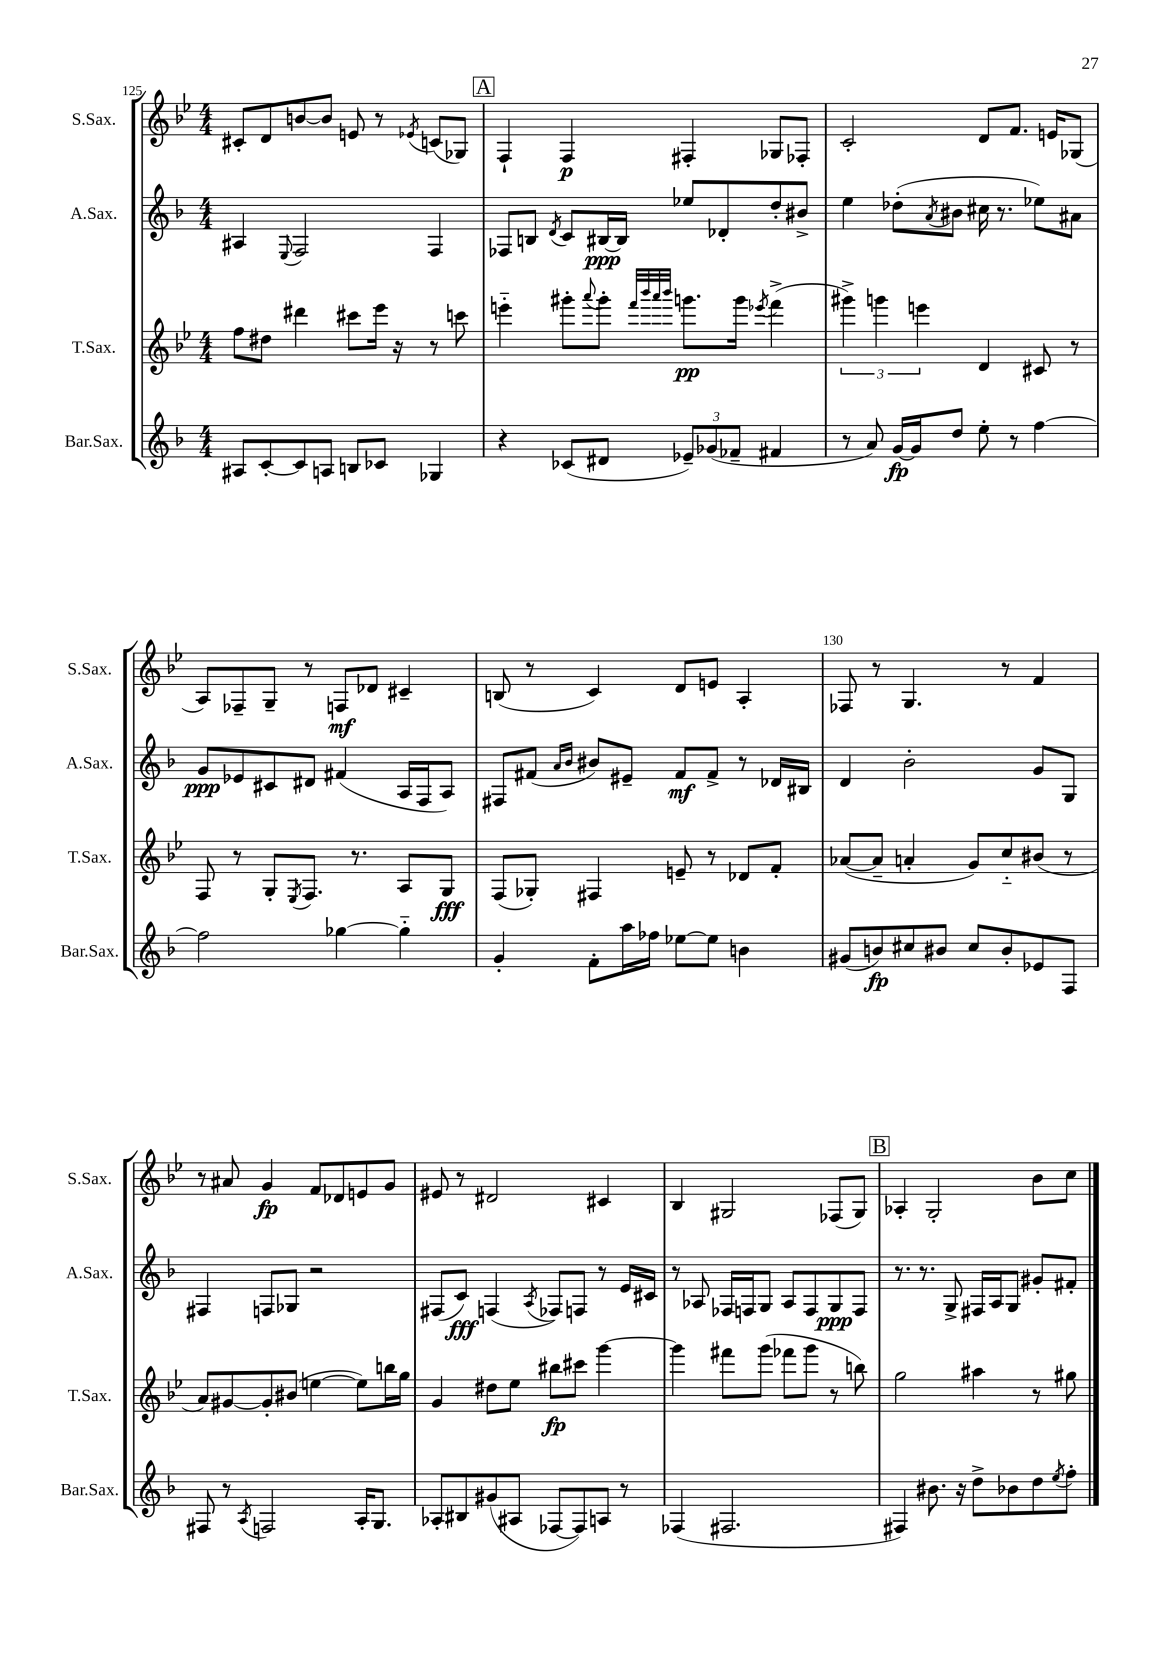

**kern	**dynam	**kern	**dynam	**kern	**dynam	**kern	**dynam
*part4	*part4	*part3	*part3	*part2	*part2	*part1	*part1
*staff4	*staff4	*staff3	*staff3	*staff2	*staff2	*staff1	*staff1
*I"Bar.Sax.	*	*I"T.Sax.	*	*I"A.Sax.	*	*I"S.Sax.	*
*I'Bar.Sax.	*	*I'T.Sax.	*	*I'A.Sax.	*	*I'S.Sax.	*
*clefG2	*	*clefG2	*	*clefG2	*	*clefG2	*
*k[b-]	*	*k[b-e-]	*	*k[b-]	*	*k[b-e-]	*
*M4/4	*	*M4/4	*	*M4/4	*	*M4/4	*
=125	=125	=125	=125	=125	=125	=125	=125
8A#X/L	.	8ff\L	.	4A#X/	.	8c#X'/L	.
[8c'/	.	8dd#X\J	.	.	.	8d/	.
.	.	.	.	8qqE/	.	.	.
8c/]	.	4ddd#X\	.	2F/	.	[8bn/	.
8An/J	.	.	.	.	.	8b/J]	.
8Bn/L	.	8ccc#X\L	.	.	.	8en/	.
8c-X/J	.	16eee-\Jk	.	.	.	8r	.
.	.	16r	.	.	.	.	.
.	.	.	.	.	.	8qe-X/	.
4G-X/	.	8r	.	4F/	.	(8cn/L	.
.	.	8cccn\	.	.	.	8G-X/J)	.
!!LO:REH:place=s1:t=A
=126	=126	=126	=126	=126	=126	=126	=126
4r	.	4eeen\	.	8F-X/L	.	4F`/	.
.	.	.	.	8Bn/J	.	.	.
.	.	.	.	8qd/	.	.	.
(8c-X/L	.	8ggg#X'\L	.	8c/L	.	4F/	p
.	.	8qqaaa/	.	.	.	.	.
8d#X/J	.	8ggg#'\J	.	[16B#X/L	ppp	.	.
.	.	.	.	16B#/JJ]	.	.	.
.	.	32qqfff/LLL	.	.	.	.	.
.	.	32qqbbb-/	.	.	.	.	.
.	.	32qqaaa/	.	.	.	.	.
.	.	32qqbbb-/JJJ	.	.	.	.	.
12e-X~/L)	.	8.gggn\L	pp	8ee-X/L	.	4F#X'/	.
(12g-X/	.	.	.	.	.	.	.
.	.	.	.	8d-X'/	.	.	.
12f-X~/J	.	.	.	.	.	.	.
.	.	16ggg\Jk	.	.	.	.	.
.	.	8qeee-X/	.	.	.	.	.
4f#X/	.	(4fff^\	.	8dd'/	.	8G-X/L	.
.	.	.	.	8b#X^/J	.	8F-X'/J	.
=127	=127	=127	=127	=127	=127	=127	=127
8r	.	6ggg#X^\)	.	4ee\	.	2c'/	.
8a/)	.	.	.	.	.	.	.
.	.	6gggn\	.	.	.	.	.
[16g/LL	fp	.	.	(8dd-X'\L	.	.	.
16g/J]	.	.	.	.	.	.	.
.	.	6eeen\	.	.	.	.	.
.	.	.	.	8qa/	.	.	.
8dd/J	.	.	.	8b#X\J	.	.	.
8ee'\	.	4d/	.	16cc#X\	.	8d/L	.
.	.	.	.	8.r	.	.	.
8r	.	.	.	.	.	8.f/J	.
[4ff\	.	8c#X/	.	8ee-X\L)	.	.	.
.	.	.	.	.	.	16en/KL	.
.	.	8r	.	8a#X\J	.	(8G-X/J	.
!!LO:LB:g=z
=128	=128	=128	=128	=128	=128	=128	=128
2ff\]	.	8F/	.	8g/L	ppp	8A/L)	.
.	.	8r	.	8e-X/	.	8F-X~/	.
.	.	8G'/L	.	8c#X/	.	8G~/J	.
.	.	8qE-/	.	.	.	.	.
.	.	8.F/J	.	8d#X/J	.	8r	.
[4gg-X\	.	.	.	(4f#X/	.	8Fn/L	mf
.	.	8.r	.	.	.	.	.
.	.	.	.	.	.	8d-X/J	.
4gg-\]	.	8A/L	.	16A/LL	.	4c#X~/	.
.	.	.	.	16F/J	.	.	.
.	.	8G/J	fff	8A/J)	.	.	.
=129	=129	=129	=129	=129	=129	=129	=129
4g'/	.	(8F/L	.	8F#X/L	.	(8Bn/	.
.	.	8G-X'/J)	.	(8f#X/J	.	8r	.
.	.	.	.	16qqa/LL	.	.	.
.	.	.	.	16qqb-/JJ	.	.	.
8f'\L	.	4F#X/	.	8b#X/L)	.	4c/)	.
16aa\L	.	.	.	8e#X~/J	.	.	.
16ff-X\JJ	.	.	.	.	.	.	.
[8ee-X\L	.	8en~/	.	8f#/L	mf	8d/L	.
8ee-\J]	.	8r	.	8f#^/J	.	8en/J	.
4bn\	.	8d-X/L	.	8r	.	4A'/	.
.	.	8f'/J	.	16d-X/LL	.	.	.
.	.	.	.	16B#X/JJ	.	.	.
=130	=130	=130	=130	=130	=130	=130	=130
(8g#X/L	.	([8a-X/L	.	4d/	.	8F-X/	.
8bn/)	fp	8a-~/J]	.	.	.	8r	.
8cc#X/	.	4an'/	.	2b-'\	.	4.G/	.
8b#X/J	.	.	.	.	.	.	.
8cc#/L	.	8g/L)	.	.	.	.	.
8b#'/	.	8cc/	.	.	.	8r	.
8e-X/	.	(8b#X/J	.	8g/L	.	4f/	.
8F/J	.	8r	.	8G/J	.	.	.
!!LO:LB:g=z
=131	=131	=131	=131	=131	=131	=131	=131
8F#X/	.	8a/L)	.	4F#X/	.	8r	.
8r	.	[8g#X/	.	.	.	8a#X/	.
8qA/	.	.	.	.	.	.	.
2Fn/	.	8g#'/]	.	8Fn/L	.	4g/	fp
.	.	(8b#X/J	.	8G-X/J	.	.	.
.	.	[4een\	.	2r	.	8f/L	.
.	.	.	.	.	.	8d-X/	.
16A'/KL	.	8ee\L])	.	.	.	8en/	.
8.G/J	.	.	.	.	.	.	.
.	.	16bbn\L	.	.	.	8g/J	.
.	.	16gg\JJ	.	.	.	.	.
=132	=132	=132	=132	=132	=132	=132	=132
8A-X'/L	.	4g/	.	(8F#X/L	.	8e#X/	.
8B#X/	.	.	.	8c/J)	fff	8r	.
(8g#X/	.	8dd#X\L	.	(4Fn/	.	2d#X/	.
8A#X/J	.	8ee-\J	.	.	.	.	.
.	.	.	.	8qA/	.	.	.
[8F-X/L	.	8bb#X\L	fp	8F-X/L)	.	.	.
8F-/])	.	8ccc#X\J	.	8Fn/J	.	.	.
8An/J	.	[4ggg\	.	8r	.	4c#X/	.
8r	.	.	.	16e/LL	.	.	.
.	.	.	.	16c#X/JJ	.	.	.
=133	=133	=133	=133	=133	=133	=133	=133
(4F-X/	.	4ggg\]	.	8r	.	4B-/	.
.	.	.	.	8A-X/	.	.	.
2.F#X/	.	8fff#X\L	.	16F-X/LL	.	2G#X/	.
.	.	.	.	16Fn/J	.	.	.
.	.	(8ggg\J	.	8G/J	.	.	.
.	.	8fff-X\L	.	8A-/L	.	.	.
.	.	8ggg\J	.	8F/	.	.	.
.	.	8r	.	8G/	ppp	(8F-X/L	.
.	.	8bbn\)	.	8F/J	.	8G#/J)	.
!!LO:REH:place=s1:t=B
=134	=134	=134	=134	=134	=134	=134	=134
4F#X/)	.	2gg\	.	8.r	.	4A-X'/	.
.	.	.	.	8.r	.	.	.
8.b#X\	.	.	.	.	.	2G'/	.
.	.	.	.	8G^/	.	.	.
16r	.	.	.	.	.	.	.
8dd^\L	.	4aa#X\	.	16F#X/LL	.	.	.
.	.	.	.	16A/J	.	.	.
8b-X\	.	.	.	8G/J	.	.	.
8dd\	.	8r	.	8g#X'/L	.	8b-\L	.
8qee/	.	.	.	.	.	.	.
8ff'\J	.	8gg#X\	.	8f#X'/J	.	8cc\J	.
==	==	==	==	==	==	==	==
*-	*-	*-	*-	*-	*-	*-	*-
